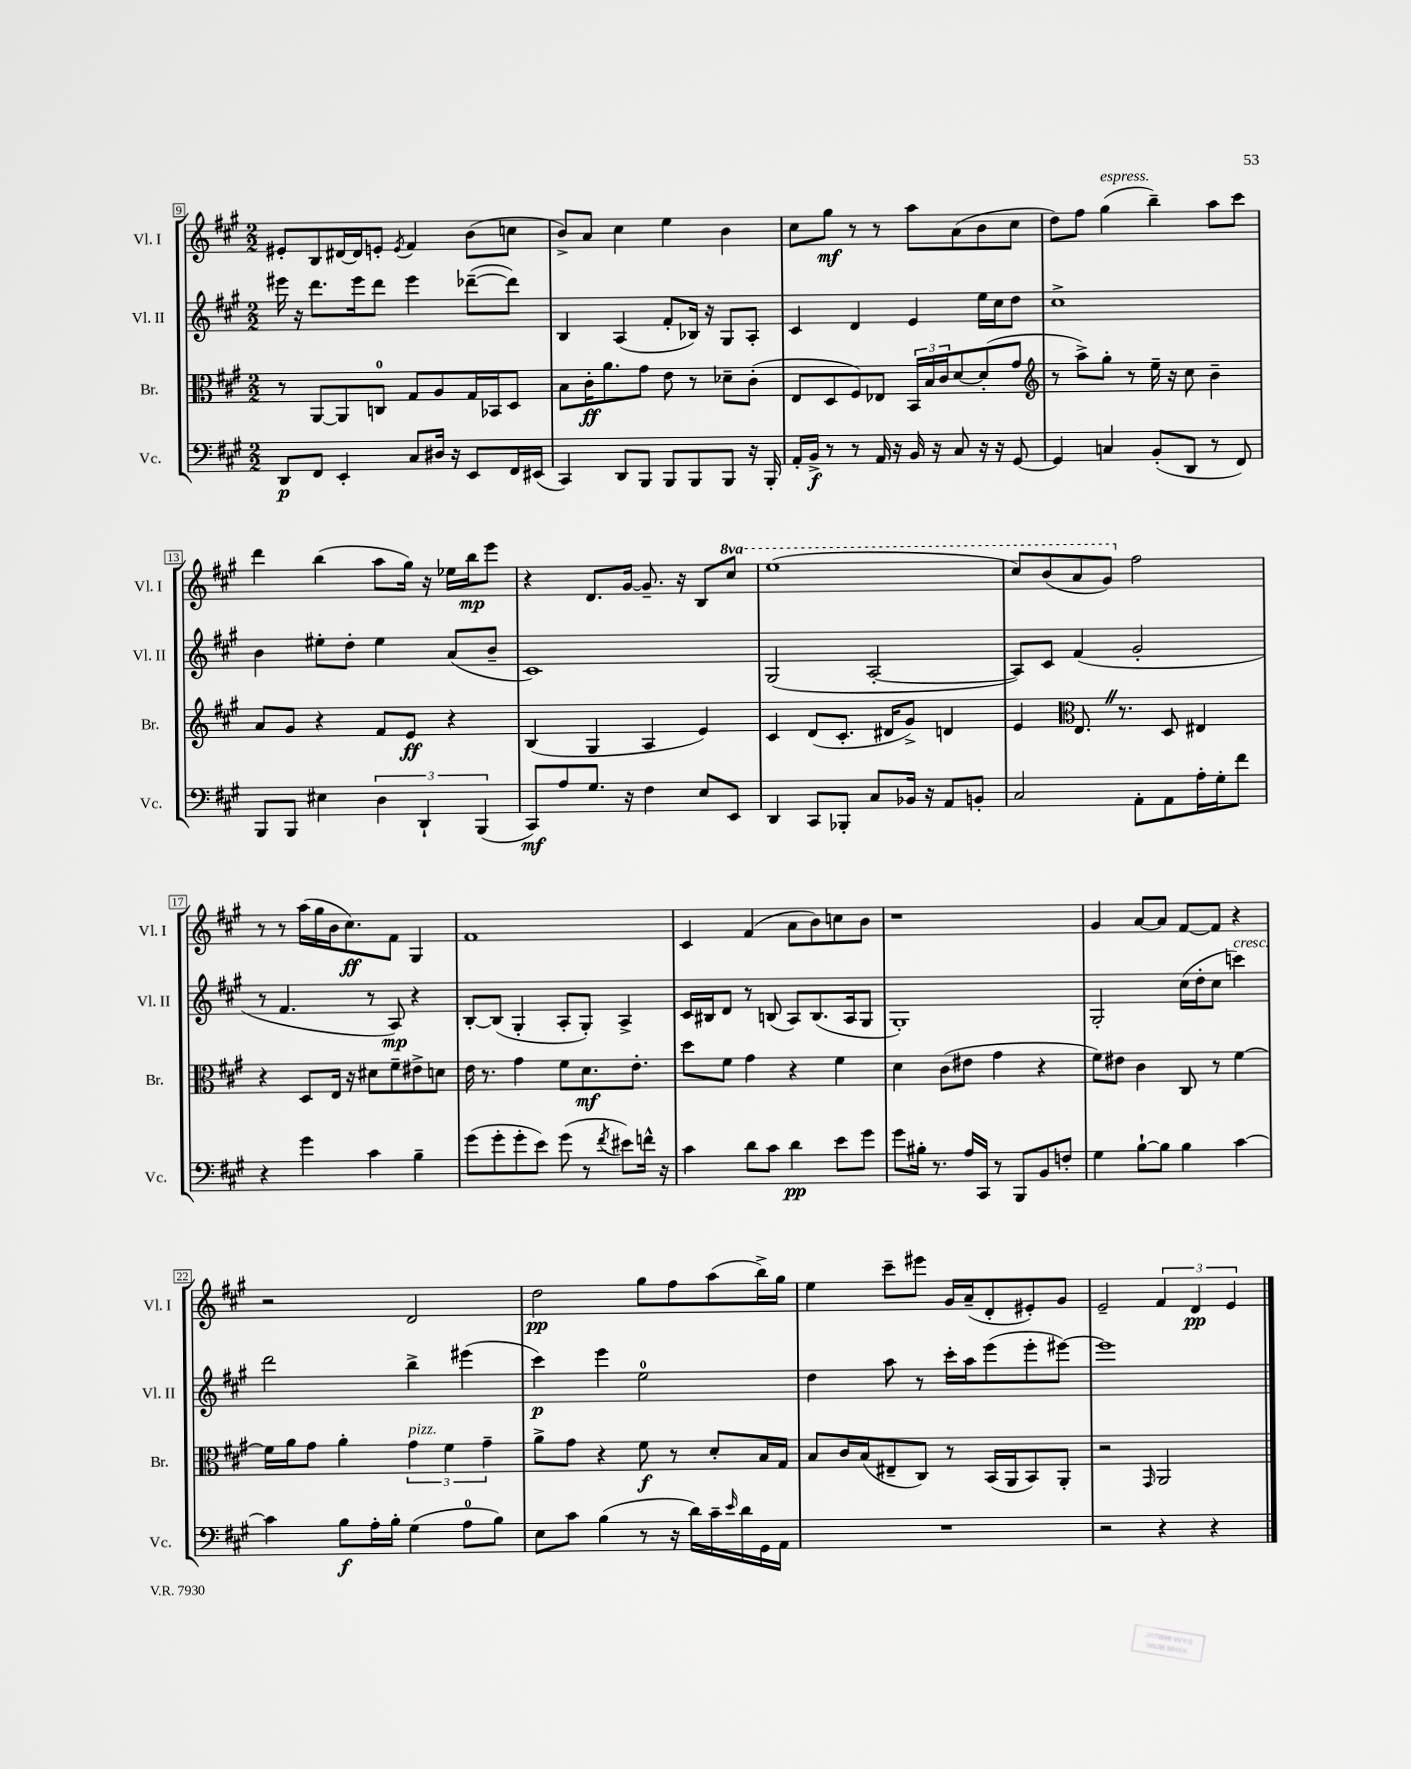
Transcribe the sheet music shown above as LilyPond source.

<<
\new StaffGroup <<
\new Staff = "s0" \with { instrumentName = "Vl. I" shortInstrumentName = "Vl. I" } {
    \clef treble \key a \major \numericTimeSignature \time 2/2 \set Staff.ottavationMarkups = #ottavation-simple-ordinals
    eis'8-. b8 dis'16~ dis'16 e'8-. \acciaccatura { e'8 } fis'4 b'8( c''8 |
    b'8->) a'8 cis''4 e''4 b'4 |
    cis''8 gis''8\mf r8 r8 a''8 a'8( b'8 cis''8 |
    d''8) fis''8 gis''4^\markup { \italic "espress." }( b''4--) a''8 cis'''8 |
    d'''4 b''4( a''8 gis''16) r16 ees''16 b''16\mp e'''8 |
    r4 d'8. gis'16~ gis'8.-- r16 b8 \ottava #1 cis'''8 |
    e'''1( |
    cis'''8) b''8( a''8 gis''8) \ottava #0 fis''2 |
    r8 r8 a''16( gis''16 b'16 cis''8.\ff) fis'8 gis4 |
    fis'1 |
    cis'4 fis'4( a'8 b'8) c''8 b'8 |
    r1 |
    gis'4 a'8~ a'8 fis'8~ fis'8 r4 |
    r2 d'2 |
    d''2\pp gis''8 fis''8 a''8( b''16->) gis''16 |
    e''4 cis'''8-- eis'''8 gis'16 a'16--( d'8-. eis'8-.) gis'8 |
    e'2-- \tuplet 3/2 { fis'4 d'4\pp e'4 } \bar "|." |
}
\new Staff = "s1" \with { instrumentName = "Vl. II" shortInstrumentName = "Vl. II" } {
    \clef treble \key a \major \numericTimeSignature \time 2/2
    eis'''16 r16 d'''8. eis'''16 d'''8 eis'''4 des'''8~--( des'''8) |
    b4 a4( fis'8-. bes16) r16 gis8 a8-. |
    cis'4 d'4 e'4 e''16 cis''16 d''8 |
    cis''1-> |
    b'4 eis''8-. d''8-. eis''4 a'8( b'8-- |
    cis'1) |
    gis2( a2~-. |
    a8) cis'8 fis'4( gis'2-. |
    r8 fis'4. r8 a8\mp) r4 |
    b8~-. b8( gis4-. a8-. gis8-.) a4-> |
    cis'16 bis16 d'8 r8 b8( a8) b8.( a16 gis8 |
    gis1-.) |
    gis2-. cis''16( d''16-. cis''8 c'''4^\markup { \italic "cresc." }) |
    d'''2 b''4-> eis'''4( |
    cis'''4\p) e'''4 e''2-0 |
    d''4 a''8 r8 cis'''16-. a''16 e'''8( e'''8-. eis'''8~) |
    eis'''1 \bar "|." |
}
\new Staff = "s2" \with { instrumentName = "Br." shortInstrumentName = "Br." } {
    \clef alto \key a \major \numericTimeSignature \time 2/2
    r8 a,8~ a,8 c8-0 gis8 a8 gis16 bes,16 d8 |
    b8 cis'16-.\ff a'8. gis'8 e'8 r8 des'8-- cis'8-.( |
    e8 d8 fis8) ees8 \tuplet 3/2 { b,16 b16 cis'16 } d'8~ d'8-.( gis'8 |
    \clef treble r8 a''8->) gis''8-. r8 e''16-- r16 cis''8 b'4-- |
    a'8 gis'8 r4 fis'8 e'8\ff r4 |
    b4( gis4 a4 e'4) |
    cis'4 d'8( cis'8.-. dis'16 gis'8->) d'4 |
    e'4 \clef alto e8. \once \override BreathingSign.text = \markup { \musicglyph "scripts.caesura.straight" } \breathe r8. d8 eis4 |
    r4 d8 e16 r16 dis'8 fis'8-- eis'8-> d'8 |
    e'16 r8. gis'4 fis'8 d'8.\mf e'8.-. |
    d''8 fis'8 gis'4 r4 fis'4 |
    d'4 cis'8( eis'8 gis'4 r4 |
    fis'8) eis'8 cis'4 cis8 r8 fis'4~ |
    fis'16 a'16 gis'8 a'4-. \tuplet 3/2 { gis'4^\markup { \italic "pizz." } fis'4 gis'4-- } |
    a'8-> gis'8 r4 fis'8\f r8 d'8-. b16 gis16 |
    b8 cis'16 b16( eis8-- cis8) r8 b,16( a,16 b,8) a,8-. |
    r2 \grace { gis,16 } a,2 \bar "|." |
}
\new Staff = "s3" \with { instrumentName = "Vc." shortInstrumentName = "Vc." } {
    \clef bass \key a \major \numericTimeSignature \time 2/2
    d,8\p fis,8 e,4-. cis8 dis16 r16 e,8 fis,16 eis,16( |
    cis,4) d,8 b,,8 b,,8 b,,8 b,,8 r16 b,,16-. |
    a,16-. b,16->\f r8 r8 a,16 r16 b,16 r16 cis8 r16 r16 gis,8~ |
    gis,4 c4 b,8-.( d,8 r8 fis,8) |
    b,,8 b,,8 eis4 \tuplet 3/2 { d4 d,4-! b,,4( } |
    cis,8\mf) a8 gis8. r16 fis4 e8 e,8 |
    d,4 cis,8 bes,,8-. cis8 bes,16 r16 a,8 b,8-. |
    cis2 a,8-. a,8 a16-. gis16-. fis'8 |
    r4 gis'4 cis'4 b4-- |
    gis'8( gis'8-. gis'8-. e'8) gis'8( r8 \acciaccatura { fis'8 } eis'8) f'16-^ r16 |
    cis'4 d'8 cis'8 d'4\pp e'8 gis'8 |
    gis'8 bis16-. r8. a16 cis,16 r8 b,,8 b,8 f8-. |
    gis4 b8~-! b8 b4 cis'4~ |
    cis'4 b8\f a16-. b16-. gis4( a8-0 b8) |
    e8 cis'8 b4( r8 r16 d'16) cis'16-- \grace { e'16 } d'16 gis,16 a,16 |
    R1 |
    r2 r4 r4 \bar "|." |
}
>>
>>
\layout { \context { \Score currentBarNumber = #9 \override BarNumber.stencil = #(make-stencil-boxer 0.1 0.3 ly:text-interface::print) } }
